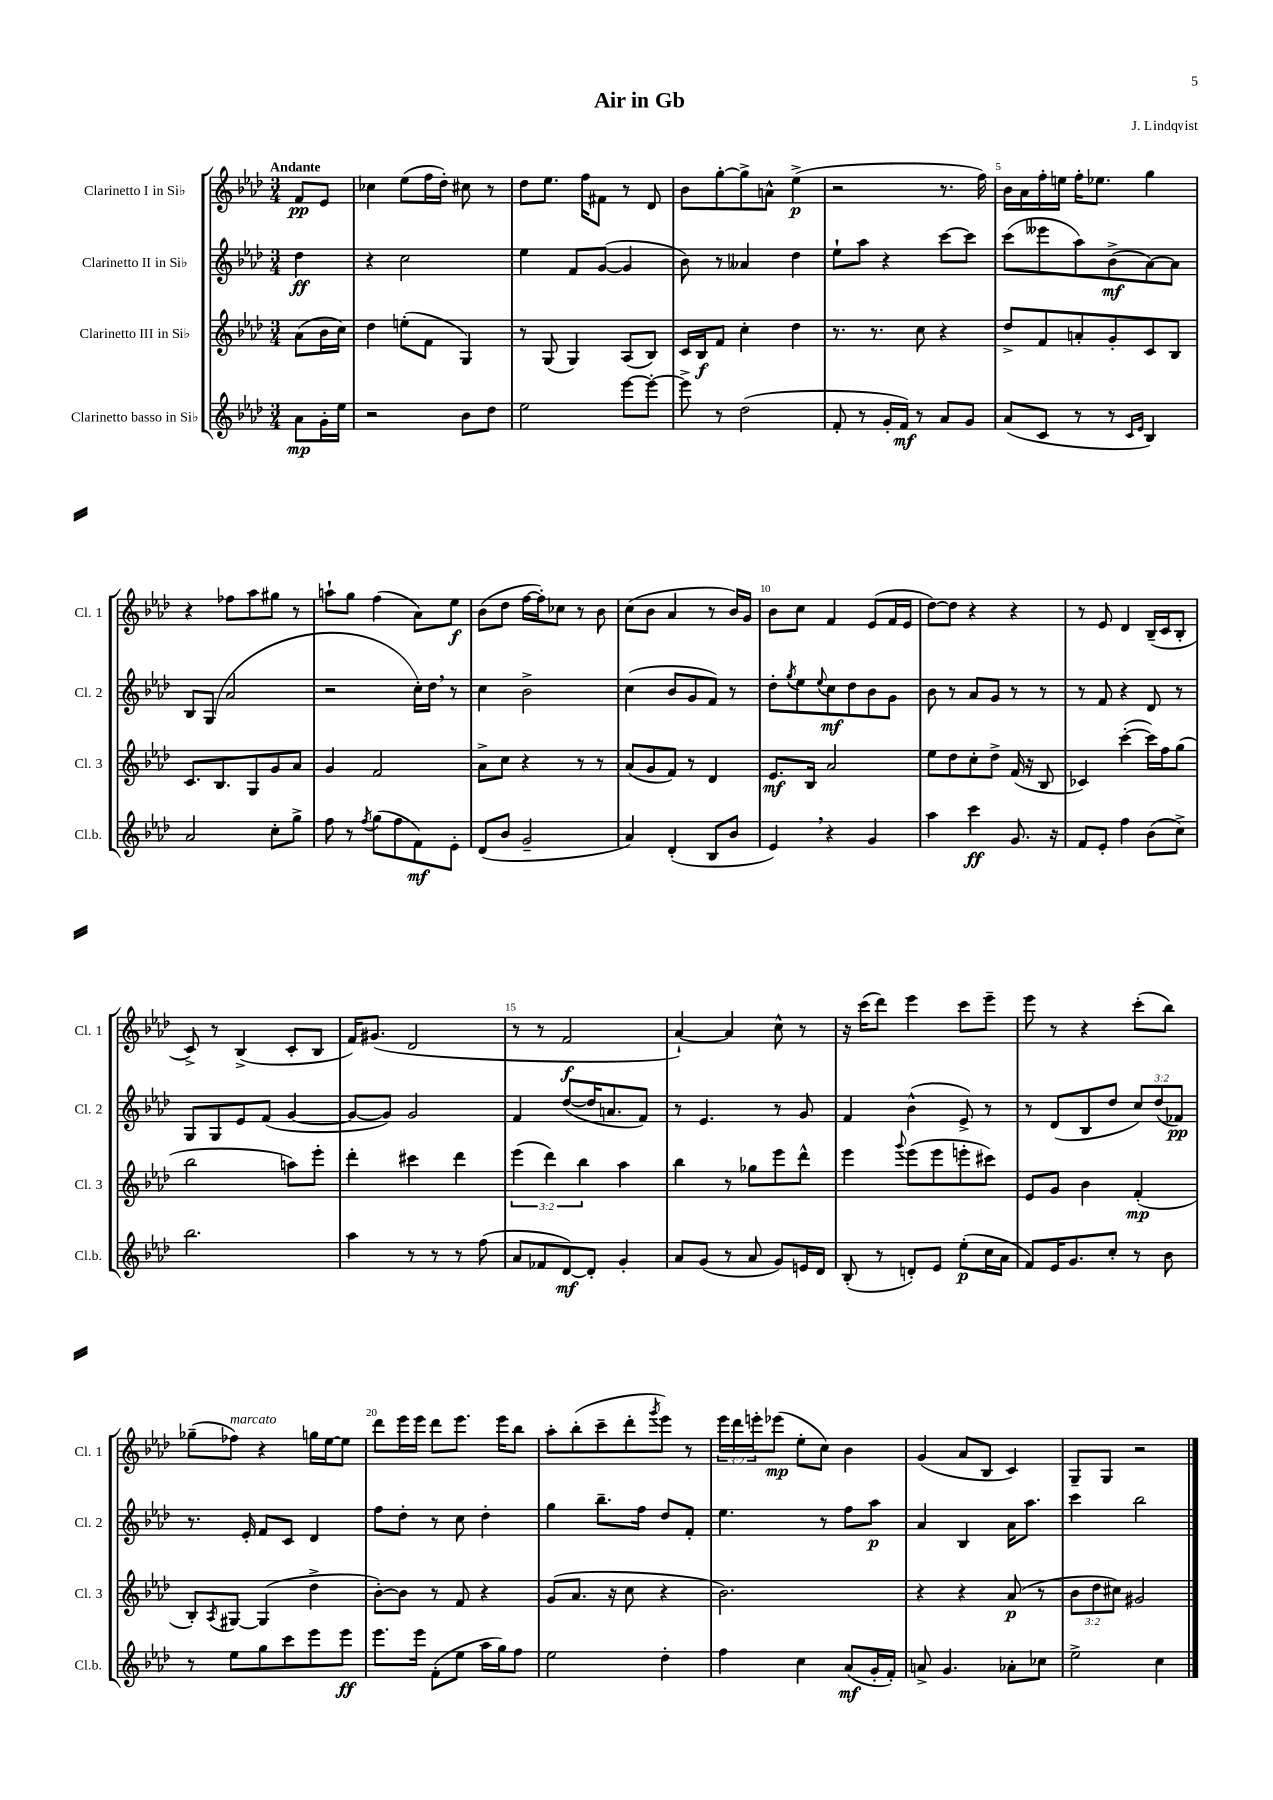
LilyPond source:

\header { title = "Air in Gb" composer = "J. Lindqvist" }
<<
\new StaffGroup <<
\new Staff = "s0" \with { instrumentName = "Clarinetto I in Sib" shortInstrumentName = "Cl. 1" } {
    \clef treble \key aes \major \numericTimeSignature \time 3/4 \override Staff.TupletNumber.text = #tuplet-number::calc-fraction-text \partial 4 \tempo "Andante"
    f'8\pp ees'8 |
    ces''4 ees''8( f''16 des''16-.) cis''8 r8 |
    des''8 ees''8. f''16 fis'8 r8 des'8 |
    bes'8 g''8~-. g''8-> a'8-^ ees''4->\p( |
    r2 r8. f''16) |
    bes'16 aes'16 f''16-. e''16 f''16-. ees''8. g''4 |
    r4 fes''8 aes''8 gis''8 r8 |
    a''8-! g''8 f''4( aes'8) ees''8\f |
    bes'8( des''8 f''16~ f''16-.) ces''8 r8 bes'8 |
    c''8( bes'8 aes'4 r8 bes'16) g'16 |
    bes'8 c''8 f'4 ees'8( f'16 ees'16 |
    des''8~) des''8 r4 r4 |
    r8 ees'8 des'4 bes16--( c'16 bes8-. |
    c'8->) r8 bes4->( c'8-. bes8 |
    f'16) gis'8.( des'2 |
    r8 r8 f'2\f |
    aes'4~-!) aes'4 c''8-^ r8 |
    r16 c'''16( des'''8) ees'''4 c'''8 ees'''8-- |
    ees'''8 r8 r4 c'''8-.( bes''8) |
    ges''8--( fes''8^\markup { \italic "marcato" }) r4 g''16 ees''16~ ees''8 |
    des'''8 ees'''16 ees'''16 des'''8 ees'''8. ees'''16 bes''8 |
    aes''8-. bes''8-.( c'''8-- des'''8-. \acciaccatura { g'''8 } ees'''8) r8 |
    \tuplet 3/2 { ees'''16 des'''16 e'''16-. } ees'''8\mp( ees''8-. c''8) bes'4 |
    g'4( aes'8 bes8 c'4) |
    g8-- g8 r2 \bar "|." |
}
\new Staff = "s1" \with { instrumentName = "Clarinetto II in Sib" shortInstrumentName = "Cl. 2" } {
    \clef treble \key aes \major \numericTimeSignature \time 3/4 \override Staff.TupletNumber.text = #tuplet-number::calc-fraction-text \partial 4
    des''4\ff |
    r4 c''2 |
    ees''4 f'8 g'8~( g'4 |
    bes'8) r8 aeses'4 des''4 |
    ees''8-! aes''8 r4 c'''8~ c'''8 |
    c'''8( eeses'''8 aes''8) bes'8->\mf( aes'8~) aes'8 |
    bes8 g8( aes'2 |
    r2 c''16-.) des''16 \breathe r8 |
    c''4 bes'2-> |
    c''4( bes'8 g'8 f'8) r8 |
    des''8-. \acciaccatura { g''8 } ees''8 \appoggiatura { ees''8 } c''8\mf des''8 bes'8 g'8 |
    bes'8 r8 aes'8 g'8 r8 r8 |
    r8 f'8 r4 des'8 r8 |
    g8 g8 ees'8 f'8( g'4~ |
    g'8~ g'8) g'2 |
    f'4 des''8~( des''16 a'8. f'8) |
    r8 ees'4. r8 g'8 |
    f'4 bes'4-^( ees'8->) r8 |
    r8 des'8( bes8 des''8 \tuplet 3/2 { c''8) des''8( fes'8\pp) } |
    r8. ees'16-. f'8 c'8 des'4 |
    f''8 des''8-. r8 c''8 des''4-. |
    g''4 bes''8.-- f''16 des''8 f'8-. |
    ees''4. r8 f''8 aes''8\p |
    aes'4 bes4 aes'16 aes''8. |
    c'''4 bes''2 \bar "|." |
}
\new Staff = "s2" \with { instrumentName = "Clarinetto III in Sib" shortInstrumentName = "Cl. 3" } {
    \clef treble \key aes \major \numericTimeSignature \time 3/4 \override Staff.TupletNumber.text = #tuplet-number::calc-fraction-text \partial 4
    aes'8( bes'16 c''16) |
    des''4 e''8-.( f'8 g4) |
    r8 g8( g4) aes8( bes8) |
    c'16 bes16\f f'8 c''4-. des''4 |
    r8. r8. c''8 r4 |
    des''8-> f'8 a'8-. g'8-. c'8 bes8 |
    c'8. bes8. g8 g'8 aes'8 |
    g'4 f'2 |
    aes'8-> c''8 r4 r8 r8 |
    aes'8( g'8 f'8) r8 des'4 |
    ees'8.\mf bes16 aes'2 |
    ees''8 des''8 c''8-. des''8-> f'16( r16 bes8 |
    ces'4) c'''4~-.( c'''16) f''16 g''8( |
    bes''2 a''8) ees'''8-. |
    des'''4-. cis'''4 des'''4 |
    \tuplet 3/2 { ees'''4( des'''4) bes''4 } aes''4 |
    bes''4 r8 ges''8 ees'''8 des'''8-^ |
    ees'''4 \appoggiatura { g'''8 } ees'''8( ees'''8 e'''8-. cis'''8) |
    ees'8 g'8 bes'4 f'4-.\mp( |
    bes8-.) \acciaccatura { aes8 } gis8~ gis4( des''4-> |
    bes'8~-.) bes'8 r8 f'8 r4 |
    g'8( aes'8. r16 c''8 r4 |
    bes'2.) |
    r4 r4 aes'8\p( r8 |
    \tuplet 3/2 { bes'8 des''8 cis''8) } gis'2 \bar "|." |
}
\new Staff = "s3" \with { instrumentName = "Clarinetto basso in Sib" shortInstrumentName = "Cl.b." } {
    \clef treble \key aes \major \numericTimeSignature \time 3/4 \partial 4
    aes'8\mp g'16-. ees''16 |
    r2 bes'8 des''8 |
    ees''2 ees'''8~ ees'''8~-. |
    ees'''8-> r8 des''2( |
    f'8-. r8 g'16-. f'16\mf) r8 aes'8 g'8 |
    aes'8( c'8 r8 r8 \grace { c'16 ees'16 } bes4) |
    aes'2 c''8-. g''8-> |
    f''8 r8 \acciaccatura { f''8 } g''8( f''8 f'8\mf) ees'8-. |
    des'8( bes'8 g'2-- |
    aes'4) des'4-.( bes8 bes'8 |
    ees'4) \breathe r4 g'4 |
    aes''4 c'''4\ff g'8. r16 |
    f'8 ees'8-. f''4 bes'8( c''8->) |
    bes''2. |
    aes''4 r8 r8 r8 f''8( |
    aes'8 fes'8 des'8~\mf) des'8-. g'4-. |
    aes'8 g'8( r8 aes'8 g'8) e'16 des'16 |
    bes8-.( r8 d'8-.) ees'8 ees''8-.\p( c''16 aes'16 |
    f'8) ees'16 g'8. c''8-. r8 bes'8 |
    r8 ees''8 g''8 c'''8 ees'''8 ees'''8\ff |
    ees'''8. ees'''16 f'8-.( ees''8 aes''16 g''16) f''8 |
    ees''2 des''4-. |
    f''4 c''4 aes'8\mf( g'16-. f'16-.) |
    a'8-> g'4. aes'8-. ces''8 |
    ees''2-> c''4 \bar "|." |
}
>>
>>
\layout { \context { \Score \override BarNumber.break-visibility = ##(#f #t #t) barNumberVisibility = #(every-nth-bar-number-visible 5) } }
